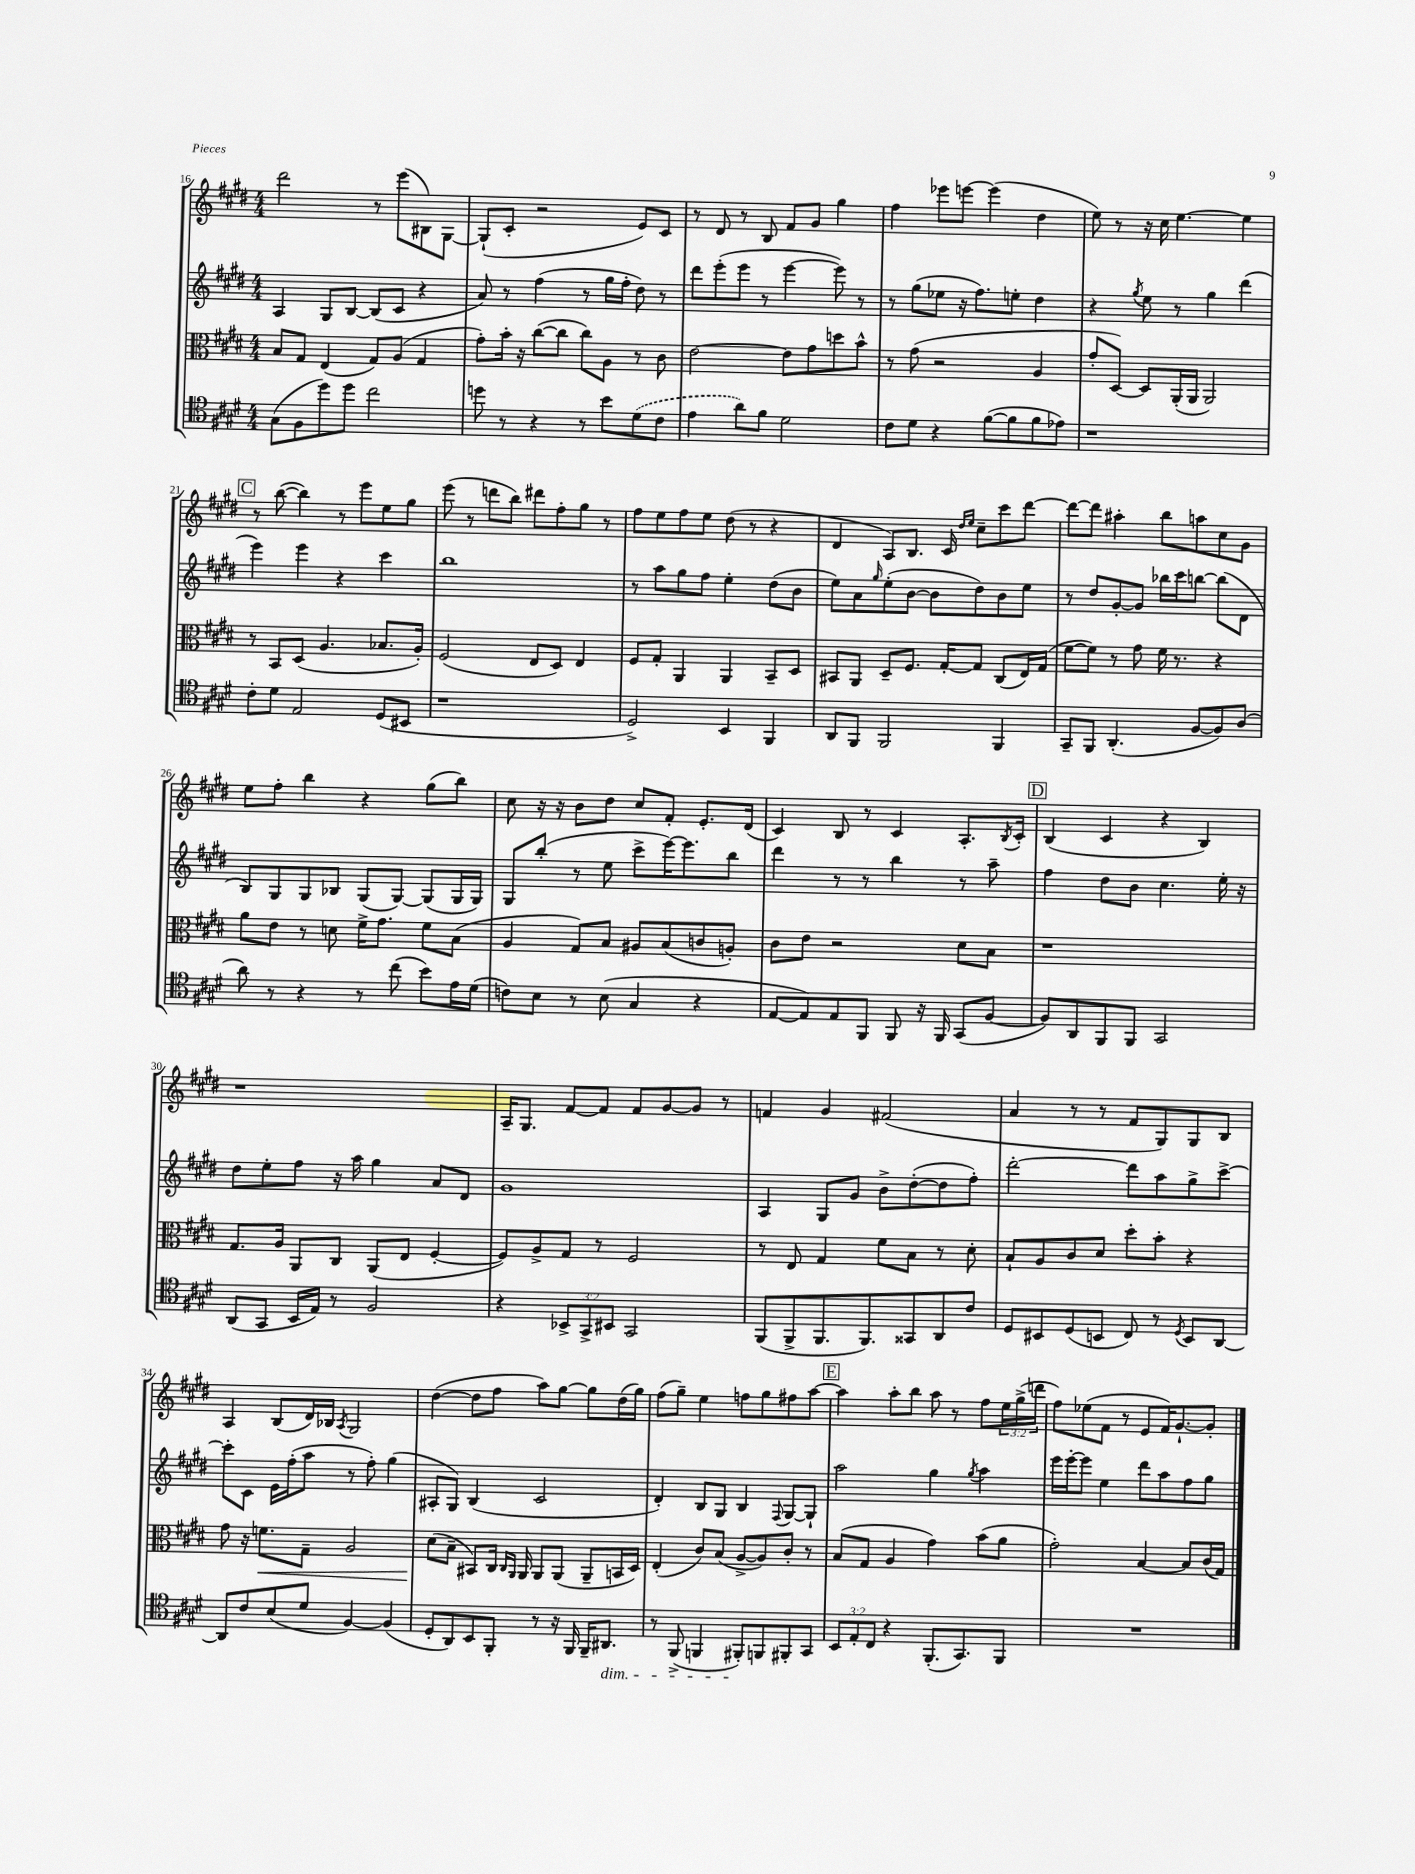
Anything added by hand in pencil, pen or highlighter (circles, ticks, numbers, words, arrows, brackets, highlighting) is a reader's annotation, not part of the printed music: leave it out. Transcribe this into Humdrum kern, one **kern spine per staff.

**kern	**kern	**dynam	**kern	**kern
*part4	*part3	*part3	*part2	*part1
*staff4	*staff3	*staff3	*staff2	*staff1
*clefC4	*clefC3	*	*clefG2	*clefG2
*k[f#c#g#d#]	*k[f#c#g#d#]	*	*k[f#c#g#d#]	*k[f#c#g#d#]
*M4/4	*M4/4	*	*M4/4	*M4/4
=16	=16	=16	=16	=16
(8G#\L	8B/L	.	4A/	2ddd#\
8F#\	8G#/J	.	.	.
8dd#\)	(4E/	.	8G#/L	.
8dd#\J	.	.	[8B/J	.
2cc#\	8G#/L)	.	(8B/L]	8r
.	(8A/J	.	8c#/J	(8eee\L
.	4G#/	.	4r	8B#X\)
.	.	.	.	[8G#\J
=17	=17	=17	=17	=17
8ddn\	8g#'\L)	.	8a/)	(8G#`/L]
8r	16b'\Jk	.	8r	8c#'/J
.	16r	.	.	.
4r	([8cc#\L	.	(4ff#\	2r
.	8cc#\J]	.	.	.
8r	8cc#\L)	.	8r	.
8b\L	8A\J	.	16gg#\LL	.
.	.	.	16ff#'\JJ	.
(8d#\	8r	.	8dd#\)	8e/L)
8c#\J	8c#\	.	8r	8c#/J
=18	=18	=18	=18	=18
4e\	[2e\	.	8ddd#\L	8r
.	.	.	(8eee'\	8d#/
8a\L)	.	.	8eee\J	8r
8f#\J	.	.	8r	8B/
2d#\	8e\L]	.	[4eee\	8f#/L
.	8g#\	.	.	8g#/J
.	8ddn\	.	8eee\])	4gg#\
.	8b^^\J	.	8r	.
=19	=19	=19	=19	=19
8c#\L	8r	.	8r	4ff#\
8d#\J	(8g#\	.	(8gg#\L	.
4r	2r	.	8ee-X\J	8eee-X\L
.	.	.	16r	[8eeen\J
.	.	.	8.ff#\L)	.
([8f#\L	.	.	.	(4eee\]
8f#\]	.	.	8een'\J	.
8f#\	4A/	.	4dd#\	4dd#\
8e-X\J)	.	.	.	.
=20	=20	=20	=20	=20
1r	8g#'/L	.	4r	8ee\)
.	[8D#/J)	.	.	8r
.	.	.	8qgg#/	.
.	8D#/L]	.	8ee\	16r
.	.	.	.	16cc#\
.	(16AA'/L	.	8r	[4.ee\
.	16AA/JJ	.	.	.
.	2AA/)	.	4gg#\	.
.	.	.	(4ddd#\	4ee\]
!!LO:LB:g=z
!!LO:REH:place=s1:t=C
=21	=21	=21	=21	=21
8c#'\L	8r	.	4eee\)	8r
8d#\J	8BB/L	.	.	([8bb\
2E/	(8D#/J	.	4eee\	4bb\])
.	4.A/	.	.	.
.	.	.	4r	8r
.	.	.	.	8eee\L
(8D#/L	8.B-X/L	.	4ccc#\	8ee\
8BB#X/J	.	.	.	8gg#\J
.	16A'/Jk)	.	.	.
=22	=22	=22	=22	=22
1r	(2F#/	.	1bb	(8eee\
.	.	.	.	8r
.	.	.	.	8dddn\L
.	.	.	.	8bb\J)
.	8E/L	.	.	8ddd#X\L
.	8D#/J)	.	.	8ff#'\
.	4E/	.	.	8gg#\J
.	.	.	.	8r
=23	=23	=23	=23	=23
2D#^/)	8F#/L	.	8r	8ff#\L
.	8G#'/J	.	8aa\L	8ee\
.	4AA/	.	8gg#\	8ff#\
.	.	.	8ff#\J	8ee\J
4BB/	4AA/	.	4ee'\	(8dd#\
.	.	.	.	8r
4FF#/	8BB~/L	.	(8dd#\L	4r
.	8D#/J	.	8b\J	.
=24	=24	=24	=24	=24
8AA/L	8BB#X/L	.	8ee\L)	4d#/
8FF#/J	8AA/J	.	8a\	.
.	.	.	16qqgg#/	.
2FF#/	8D#~/L	.	(8ee'\	8A/L)
.	8.F#/J	.	[8b\J	8.B/J
.	.	.	8b\L]	.
.	[16G#'/KL	.	.	16c#/
.	.	.	.	16qqdd#/LL
.	.	.	.	16qqee/JJ
.	8G#/J]	.	8dd#\)	8cc#~\L
4FF#/	(8C#/L	.	8b\	8ccc#\
.	16E/L)	.	8ee\J	[8ddd#\J
.	(16G#/JJ	.	.	.
=25	=25	=25	=25	=25
8GG#~/L	[8f#\L	.	8r	8ddd#\L_
8FF#/J	8f#\J])	.	8dd#/L	8ddd#\J]
(4.AA'/	8r	.	[8g#'/	4aa#X'\
.	8g#\	.	8g#/J]	.
.	16f#\	.	16bb-X\LL	8bb\L
.	8.r	.	16ccc#\J	.
[8F#/L	.	.	[8bbn\J	8aan\
8F#/])	4r	.	(8bb\L]	8cc#\
(8A/J	.	.	8d#\J	8g#\J
!!LO:LB:g=z
=26	=26	=26	=26	=26
8a\)	8a\L	.	8B/L)	8ee\L
8r	8e\J	.	8G#/	8ff#'\J
4r	8r	.	8G#/	4bb\
.	8dn\	.	8B-X/J	.
8r	16f#^\KL	.	(8G#/L	4r
.	8.g#\J	.	.	.
(8cc#\	.	.	[8G#/J)	.
8b\L)	8f#\L	.	(8G#/L]	(8gg#\L
16e\L	(8B\J	.	16G#/L	8bb\J)
(16d#\JJ	.	.	16G#/JJ)	.
=27	=27	=27	=27	=27
8cn\L)	4A/	.	8G#/L	8cc#\
8B\J	.	.	(8bb'/J	16r
.	.	.	.	16r
8r	8G#/L)	.	8r	8b\L
(8B\	8B/J	.	8ee\	8dd#\J
4G#/	8A#X/L	.	8ccc#^\L	8cc#/L
.	(8B/	.	[16eee\K)	8f#'/J
.	.	.	8.eee\]	.
4r	8cn/	.	.	8.e'/L
.	8An'/J)	.	8bb\J	.
.	.	.	.	(16d#/Jk
=28	=28	=28	=28	=28
[8E/L	8c#\L	.	4ddd#\	4c#/)
8E/])	8e\J	.	.	.
8E/	2r	.	8r	8B/
8FF#/J	.	.	8r	8r
8FF#/	.	.	4bb\	4c#/
16r	.	.	.	.
16FF#/	.	.	.	.
(8GG#/L	8d#\L	.	8r	8.A'/L
[8F#/J	8B\J	.	8aa~\	.
.	.	.	.	8qB/
.	.	.	.	16c#'/Jk
!!LO:REH:place=s1:t=D
=29	=29	=29	=29	=29
8F#/L])	1r	.	4ff#\	(4B/
8AA/	.	.	.	.
8FF#/	.	.	8dd#\L	4c#/
8FF#/J	.	.	8b\J	.
2GG#/	.	.	4.cc#\	4r
.	.	.	.	4B/)
.	.	.	16ee'\	.
.	.	.	16r	.
!!LO:LB:g=z
=30	=30	=30	=30	=30
(8AA/L	8.G#/L	.	8dd#\L	1r
8GG#/J	.	.	8ee'\	.
.	16A/Jk	.	.	.
16BB/LL	8AA/L	.	8ff#\J	.
16E/JJ)	.	.	.	.
8r	8C#/J	.	16r	.
.	.	.	16aa\	.
2F#/	(8AA/L	.	4gg#\	.
.	8E/J	.	.	.
.	[4F#'/	.	8a/L	.
.	.	.	8d#/J	.
=31	=31	=31	=31	=31
4r	8F#/L])	.	1g#	16A~/KL
.	.	.	.	8.G#/J
.	8A^/	.	.	.
12BB-X^/L	8G#/J	.	.	[8f#/L
12GG#^/	.	.	.	.
.	8r	.	.	8f#/J]
12BB#X/J	.	.	.	.
2GG#/	2F#/	.	.	8f#/L
.	.	.	.	[8g#/
.	.	.	.	8g#/J]
.	.	.	.	8r
=32	=32	=32	=32	=32
(8FF#/L	8r	.	4A/	4fn/
8FF#^/	8E/	.	.	.
8.FF#/	4G#/	.	8G#/L	4g#/
.	.	.	8g#/J	.
8.FF#/)	.	.	.	.
.	8f#\L	.	8b^\L	(2f#X/
8GG##X/	8B\J	.	([8dd#'\	.
8AA/	8r	.	8dd#\]	.
8c#/J	8d#'\	.	8ff#'\J)	.
=33	=33	=33	=33	=33
8D#/L	8B`/L	.	[2ddd#'\	4a/
8BB#X/	8A/	.	.	.
(8D#/	8c#/	.	.	8r
8BBn/J	8d#/J	.	.	8r
8C#/)	8dd#'\L	.	8ddd#\L]	8f#/L
8r	8b'\J	.	8aa\	8G#/)
8qD#/	.	.	.	.
8BB/L	4r	.	8gg#^\	8G#/
[8AA/J	.	.	[8ccc#^\J	8B/J
!!LO:LB:g=z
=34	=34	=34	=34	=34
8AA/L]	8g#\	.	8ccc#'\L]	4A/
8c#/	16r	.	8c#\J	.
!	!	!LO:HP:b	!	!
.	8.fn\L	<	.	.
(8B/	.	.	16e\LL	(8B/L
.	.	.	(16ff#'\J	.
8d#/J	8G#~\J	.	8aa\J	16d#/L)
.	.	.	.	16B-X/JJ
.	.	.	.	8qA/
[4F#/)	2A/	.	8r	2G#/
.	.	.	8ff#'\)	.
(4F#/]	.	.	(4gg#\	.
=35	=35	=35	=35	=35
8D#'/L	(8d#\L	.	8A#X'/L	([4dd#\
8AA/)	8B~\J	[	8G#/J)	.
8BB/	8BB#X/L)	.	(4B/	8dd#\L]
8FF#'/J	16C#/Jk	.	.	8ff#\J
.	16qqC#/LL	.	.	.
.	16qqAA/JJ	.	.	.
.	16AA/	.	.	.
8r	8AA/L	.	2c#/	8aa\L)
16r	(8AA/J	.	.	[8gg#\J
16FF#/	.	.	.	.
16FF#~/KL	8AA~/L	.	.	8gg#\L]
!LO:TX:b:i:t=dim.	!	!	!	!
8.AA#X/J	.	.	.	.
.	16BBn/L	.	.	(16dd#\L
.	16D#/JJ)	.	.	16gg#\JJ)
=36	=36	=36	=36	=36
8r	(4E'/	.	4d#'/)	(8ff#\L
(8FF#^/	.	.	.	8gg#~\J)
4FFn/	8c#/L)	.	8B/L	4ee\
.	(8B/J	.	8G#/J	.
8FF#X'/L)	[8A^/L	.	4B/	8ffn\L
8FFn/	8A/])	.	.	8gg#\
.	.	.	8qqF#/	.
8FF#X'/	8c#'/J	.	[8G#/L	8ff#X\
8GG#/J	8r	.	8G#`/J]	[8aa\J
!!LO:REH:place=s1:t=E
=37	=37	=37	=37	=37
12BB/L	(8B/L	.	2aa\	4aa\]
12E'/	.	.	.	.
.	8G#/J	.	.	.
12C#/J	.	.	.	.
4r	4A/	.	.	8aa'\L
.	.	.	.	8bb\J
(8.FF#'/L	4g#\)	.	4gg#\	8aa\
.	.	.	.	8r
8.GG#/)	.	.	.	.
.	.	.	8qgg#/	.
.	(8b\L	.	4aa\	8ff#\L
8FF#/J	8a\J	.	.	24ee\L
.	.	.	.	(24gg#^\
.	.	.	.	24dddn\JJ
=38	=38	=38	=38	=38
1r	2g#'\)	.	16eee\LL	8ff#\L)
.	.	.	[16eee'\J	.
.	.	.	8eee\J]	(8ee-X\
.	.	.	4ee\	8f#\J
.	.	.	.	8r
.	[4B/	.	8ddd#\L	8e/L
.	.	.	8aa\	16f#/K)
.	.	.	.	[8.g#`/
.	8B/L]	.	8ff#\	.
.	(16c#/L	.	8gg#\J	8g#'/J]
.	16G#/JJ)	.	.	.
==	==	==	==	==
*-	*-	*-	*-	*-
